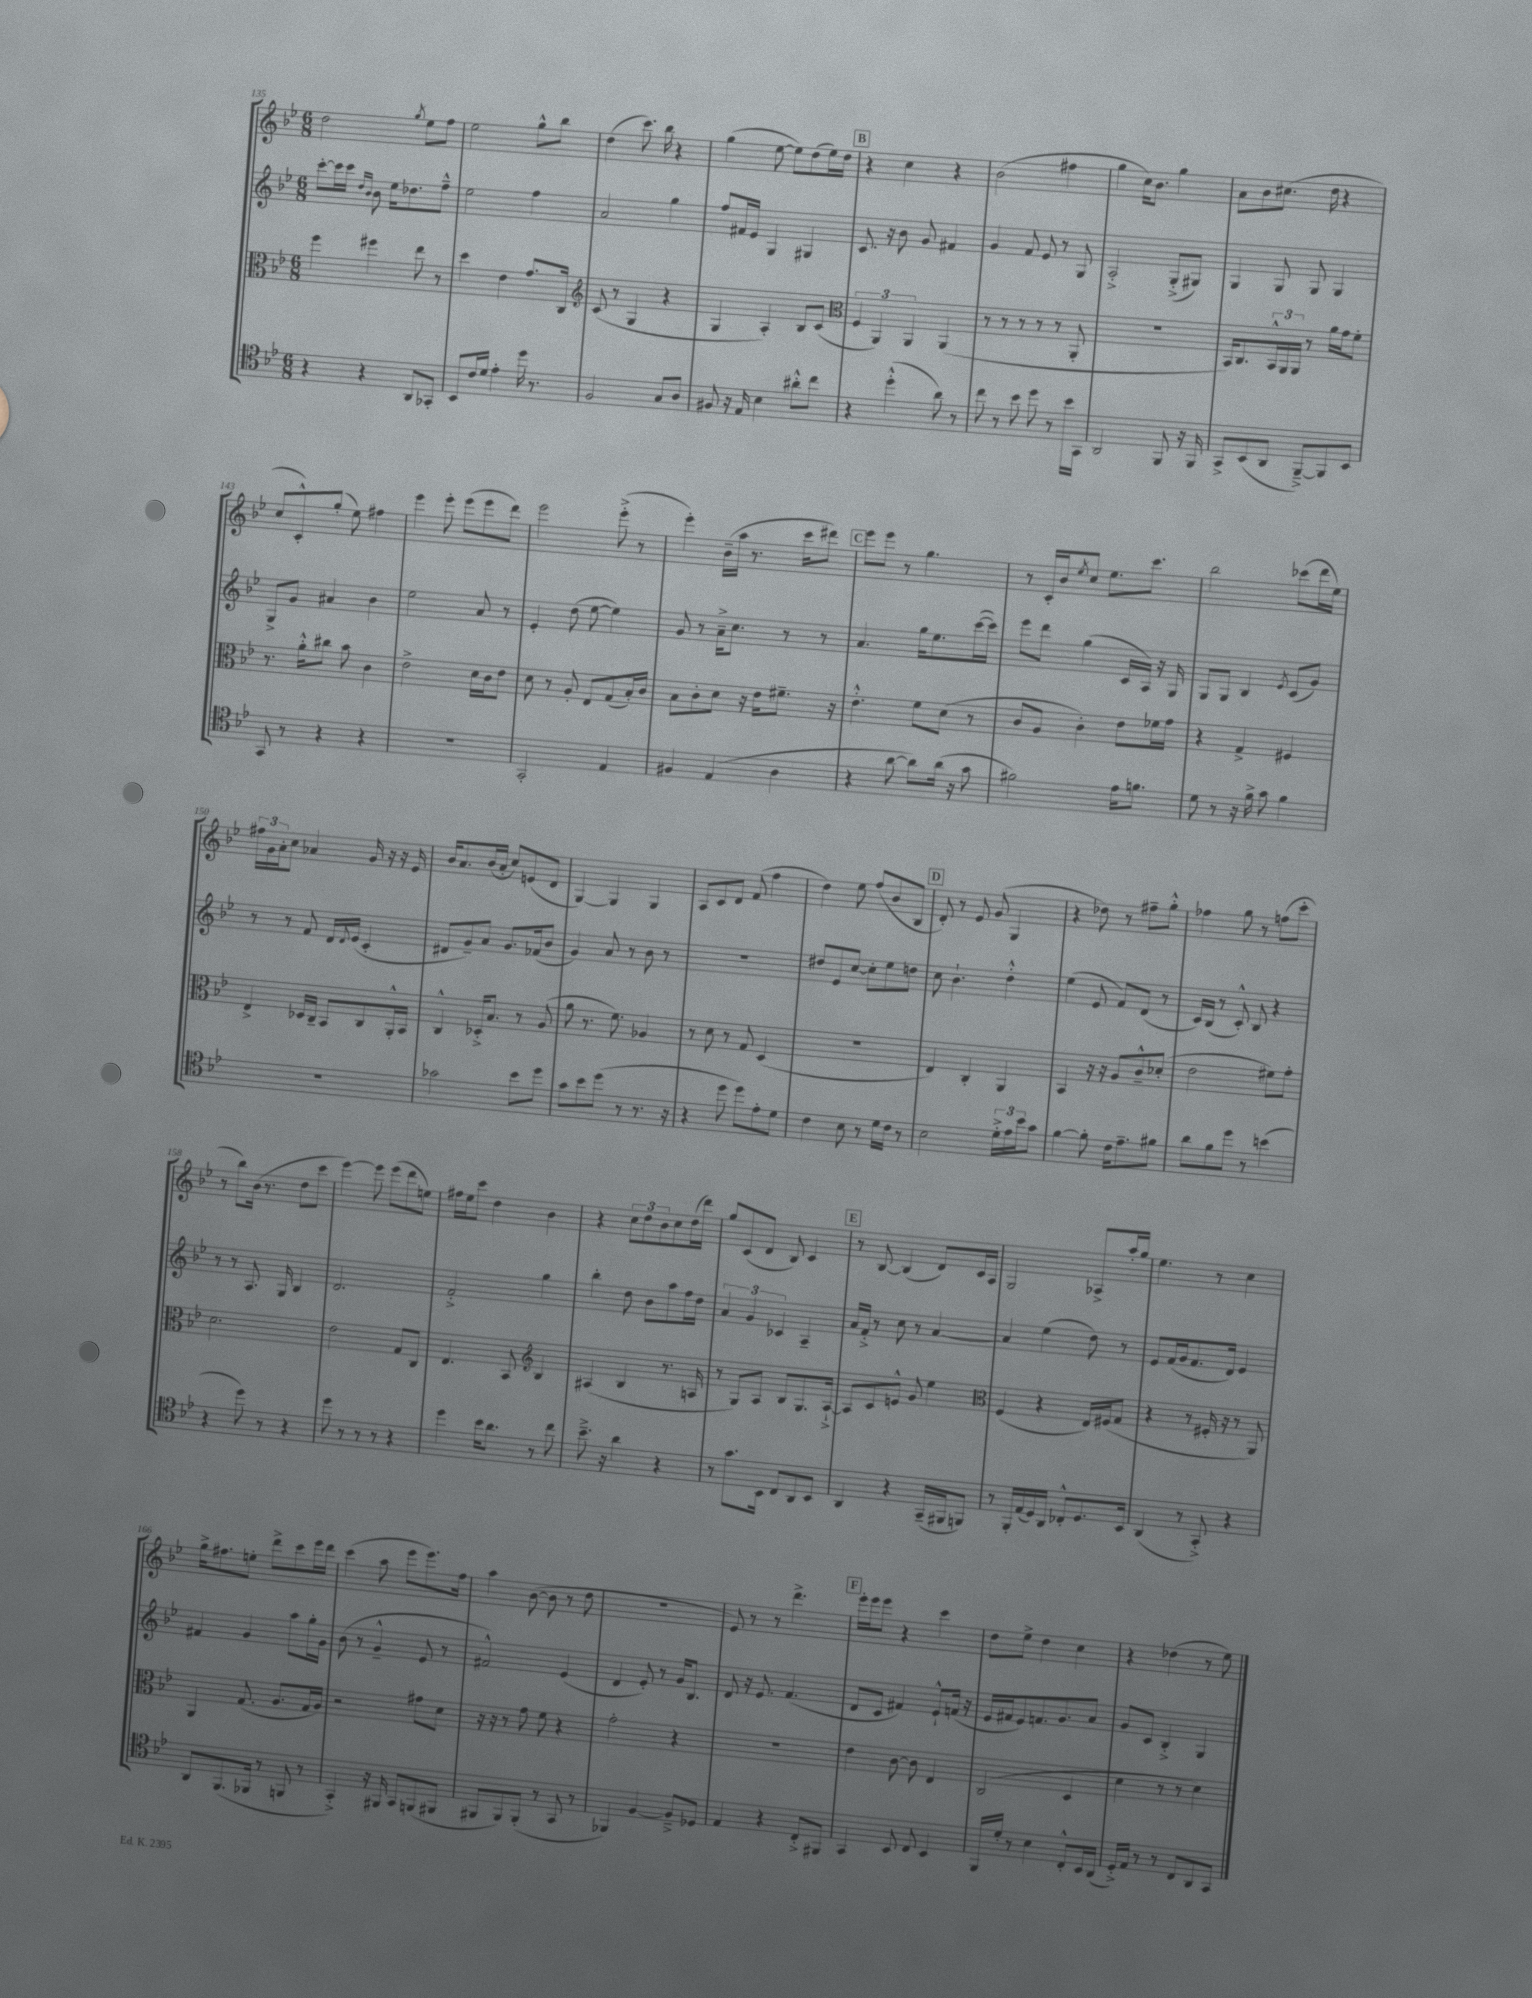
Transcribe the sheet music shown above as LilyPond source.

<<
\new StaffGroup <<
\new Staff = "s0" {
    \clef treble \key bes \major \numericTimeSignature \time 6/8
    d''2 \acciaccatura { g''8 } ees''8 f''8 |
    ees''2 g''8-^ bes''8 |
    d''4( c'''8.) bes''16 r4 |
    g''4( ees''8~ ees''8) d''8( ees''16) d''16 |
    \mark \markup { \box "B" } r4 c''4 r4 |
    bes'2( fis''4 |
    g''4 c''16) bes'8. g''4 |
    a'8 bes'8 cis''8.( d''16 r4 |
    c''8 c'8-.-^) g''8-.( ees''8) fis''4 |
    ees'''4 ees'''8-. ees'''8( ees'''8 d'''8) |
    ees'''2 ees'''8-.->( r8 |
    ees'''4-.) bes'16--( a''16 r8. c'''16 dis'''8) |
    \mark \markup { \box "C" } ees'''8 ees'''8 r8 g''4. |
    r8 c'16-. bes'16 \acciaccatura { ees''8 } c''8 ees''8. c'''8. |
    bes''2 ces'''8( d'''16 ees''16) |
    \tuplet 3/2 { fis''16 g'16 a'16-. } c''8 aes'4 g'16 r16 r16 ees'16 |
    bes'16 a'8. bes'16( a'16-. c''8) e'8( d'8 |
    g4~) g4 g4 |
    a8 c'8 d'8 f'8( f''4 |
    d''4) ees''8 f''8( bes'8 bes8 |
    \mark \markup { \box "D" } d'8-.) r8 ees'8 g'8( g4 |
    r4 des''8) r8 fis''8-- g''8-.-^ |
    fes''4 g''8 r8 f''8( c'''8-. |
    r8 bes''8) bes'16( r8. d''8 c'''8 |
    ees'''4~) ees'''8 ees'''8( d'''8 e''8) |
    fis''16 ees''16 c'''8 d''4 bes'4 |
    r4 \tuplet 3/2 { c''8 d''8 bes'8 } c''8 d''16( d'''16) |
    g''8 c'8( d'8 bes8) c'4 |
    \mark \markup { \box "E" } r8 bes8~ bes4( d'8) c'16 a16 |
    g2 aes8-> a''16-. g''16 |
    ees''4. r8 c''4 |
    g''16-> fis''8. e''8-. d'''8-> c'''8 ees'''16 d'''16 |
    c'''4( a''8 ees'''8 ees'''8.) f''16 |
    a''4 bes'8~( bes'8 r8 d''8 |
    R2. |
    ees'8) r8 r8 d'''4.-> |
    \mark \markup { \box "F" } ees'''16-. ees'''16 ees'''8 r4 c'''4 |
    d''8 ees''8-> d''4 c''4 |
    r4 des''4( r8 ees''8) \bar "|." |
}
\new Staff = "s1" {
    \clef treble \key bes \major \numericTimeSignature \time 6/8
    c'''8~-. c'''16 c'''16 \grace { d''16 bes'16 } bes'8 ees''16 des''8. f''8---^ |
    ees''2 f''4 |
    a'2 g''4 |
    f''8 fis'16 ees'16 g4 gis4 |
    \mark \markup { \box "B" } c'8. r16 bes'8 g'8 fis'4 |
    g'4 f'8 ees'8 r8 g8 |
    a2-.-> g8-.->( gis8) |
    g4 g8 g8 g4 |
    g8-> g'8 ais'4 bes'4 |
    ees''2 a'8 r8 |
    ees'4-. d''8( ees''8~ ees''4) |
    g'8 r8 a'16---> c''8. r8 r8 |
    \mark \markup { \box "C" } a'4. g''16 ees''8. c'''16~( c'''16) |
    ees'''8 d'''8 g''4( c'16 a16) r16 g16 |
    g8 g8 bes4 \acciaccatura { ees'8 } c'8( g'8) |
    r8 r8 f'8 d'16 \appoggiatura { d'8 } ees'16( c'4-. |
    dis'8 g'8--) a'8 g'8. fes'16( bes'8 |
    g'4) a'8 r8 bes'8 r8 |
    R2. |
    dis''8 ees'8 c''8~ c''8-. ees''8 d''8 |
    \mark \markup { \box "D" } c''8 bes'4.-! d''4-.-^ |
    ees''4( ees'8 f'8) d'8( r8 |
    c'16) bes16( r8 c'8-.-^) bes8 r4 |
    r8 r8 a8. g16 bes4 |
    d'2. |
    f'2-.-> g''4 |
    bes''4-. d''8 bes'8 a''8 f''16 d''16 |
    \tuplet 3/2 { a'4 g'4 ces'4 } a4-- |
    \mark \markup { \box "E" } a'16 f'16-.-> r8 c''8 r8 a'4~ |
    a'4 ees''4( d''8) r8 |
    ees'8 f'16( g'16 f'8. d'16) ees'4 |
    fis'4 g'4 a''8 g''16-. g'16 |
    bes'8( r8 g'4---^ ees'8 r8 |
    fis'2-^) ees'4( |
    d'4 ees'8-.) r8 g'16 bes8. |
    d'8 r16 ees'8. f'4.( |
    \mark \markup { \box "F" } d'8 c'8 fis'4) ees'8-!-^ f'16( r16 |
    ees'16 fis'16 ees'8) f'8. g'8. a'8 |
    g'8 c'8 bes4-.-> g4 \bar "|." |
}
\new Staff = "s2" {
    \clef alto \key bes \major \numericTimeSignature \time 6/8
    f''4 fis''4 ees''8 r8 |
    d''4 ees'4 g'8. c16 |
    \clef treble c'8( r8 g4 r4 |
    g4 a4-.) bes8 c'8( |
    \mark \markup { \box "B" } \clef alto \tuplet 3/2 { f4 a,4) a,4 } a,4( |
    r8 r8 r8 r8 r8 a,8-. |
    R2. |
    bes,16) c8. \tuplet 3/2 { bes,16-^ a,16 a,16 } r8 a'16 g'16 f'8-. |
    r8. a'16-.-^ cis''8 bes'8 c'4 |
    ees'2-> d'16 c'16 ees'8 |
    d'8 r8 a8-. ees8 g8( bes16-.) c'16 |
    bes8 c'8-. d'8 r16 ees'16 fis'8.-- r16 |
    \mark \markup { \box "C" } ees'4.-.-^ f'8 d'8( r8 |
    c'8 a8 c'4-.) ees'8 fes'16 g'16 |
    r4 g4-> fis4 |
    ees4-> des16 c16-- bes,8 c8 a,16-.-^ bes,16 |
    c4-^ des16-.-> bes8. r8 a8( |
    a'8 r8. f'8.) aes4 |
    r8 d'8 r8 g8 d4( |
    R2. |
    \mark \markup { \box "D" } ees4) c4-. a,4 |
    bes,4 r16 r16 a8 c'8---^ des'8-.( |
    ees'2 fis'8) g'8-. |
    d'2. |
    ees'2 g8 c8 |
    ees4. bes,8 \clef treble bes4 |
    ais4( bes4 r8. a16 |
    r8 g8) a8 bes8 g8. a16~-!-> |
    \mark \markup { \box "E" } a8 c'8 e'8-^ g'8 ees''4 |
    \clef alto f4( r4 ees16) fis16( g8 |
    r4 r8 fis16-. r16 r8 a,8) |
    a,4 g8.( a8. g16 a16) |
    r2 gis'8 d'8 |
    r16 r16 r8 g'8 f'8 r4 |
    g'2-. r4 |
    R2. |
    \mark \markup { \box "F" } ees'4 c'8~ c'8 ees4 |
    c2( d4 |
    d'4 r8 r8 d'4) \bar "|." |
}
\new Staff = "s3" {
    \clef tenor \key bes \major \numericTimeSignature \time 6/8
    r4 r4 a,8 ges,8-. |
    bes,8 c'16 d'16 ees'4-. d''16 r8. |
    f2 g8 a8 |
    fis8 r16 ees16 bes4 ais'8-.-^ c''8 |
    \mark \markup { \box "B" } r4 d''4-.-^( a'8) r8 |
    c''8 r8 bes'8 d''8 r8 bes'16 g,16 |
    a,2 f,8 r16 f,16 |
    g,8-> bes,8( a,8 f,8~--->) f,8 bes,8 |
    g,8 r8 r4 r4 |
    R2. |
    g,2-. ees4 |
    fis4 ees4( a4 |
    \mark \markup { \box "C" } r4 a'8~ a'8) a'16( r16 g'8 |
    fis'2) ees'16 f'8. |
    d'8 r8 r16 f'16-> g'8 f'4 |
    R2. |
    ges'2 bes'8 d''8 |
    g'8 bes'8 d''8( r8 r8. r16 |
    r4 d''8 d''8) ees'8-. d'8 |
    c'4 bes8 r8 d'16 c'16 r8 |
    \mark \markup { \box "D" } bes2 \tuplet 3/2 { d'16-.-> ees'16 bes'16 } g'8 |
    f'4~ f'8-. c'16 ees'8.-- fis'8 |
    a'8 f'8 d''8 r8 b'4( |
    r4 d''8) r8 r4 |
    d''8 r8 r8 r8 r4 |
    d''4 bes'16 a'8. r8 c''8 |
    bes'8.---> r16 a'4 r4 |
    r8 g'8. bes,16 c8 a,8 bes,8 |
    \mark \markup { \box "E" } a,4 r4 g,16--( fis,16 f,8) |
    r8 f,16-. ees16( d16) a,16 ces8-.-^ d8. bes,16 |
    a,4( r8 g,8-.->) r4 |
    a,8 f,8.( fes,16 r8 f,8 r8 |
    g,4-.->) r16 fis,16 g,8 f,8( fis,8 |
    fis,8 fis,8) fis,8-.( r8 g,8 r8 |
    fes,4) f4~ f8---> des8 |
    ees4 r4 c8-.-> fis,8 |
    \mark \markup { \box "F" } g,4 bes,8 c8 bes,4 |
    f,16 d'16-. r8 bes4 c8-.-^ bes,16 a,16( |
    d16-.->) ees16 r8 r8 c8 a,8 g,8 \bar "|." |
}
>>
>>
\layout { \context { \Score currentBarNumber = #135 } }
